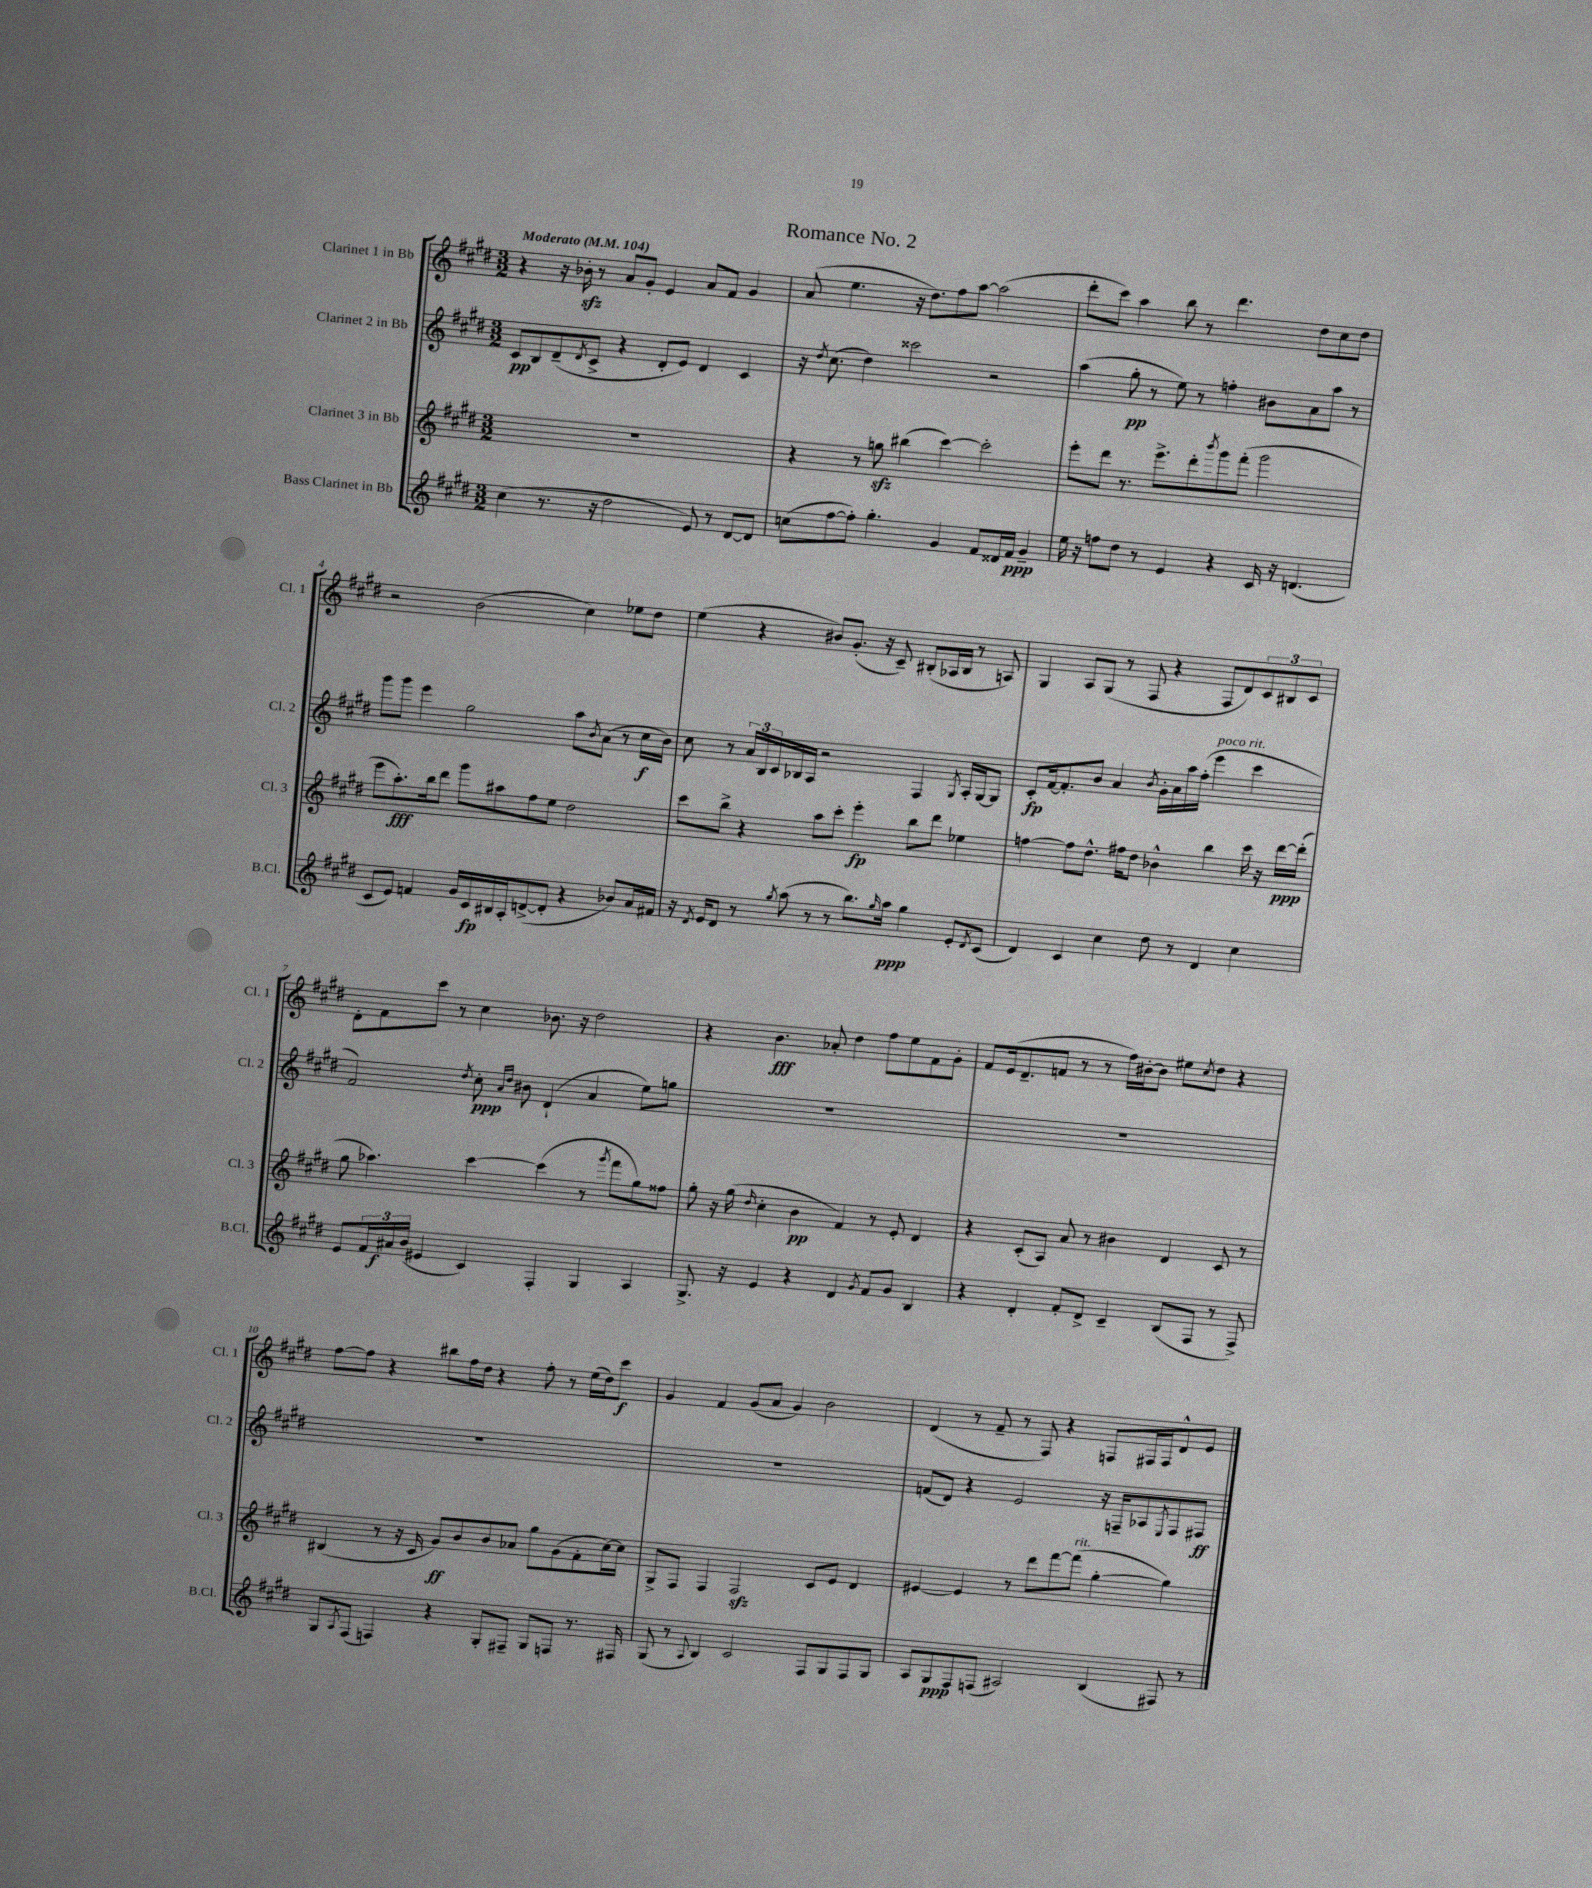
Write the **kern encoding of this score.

**kern	**kern	**kern	**kern
*staff4	*staff3	*staff2	*staff1
*clefG2	*clefG2	*clefG2	*clefG2
*k[f#c#g#d#]	*k[f#c#g#d#]	*k[f#c#g#d#]	*k[f#c#g#d#]
*M3/2	*M3/2	*M3/2	*M3/2
*MM104	*MM104	*MM104	*MM104
(4cc#	1.r	8c#	4r
.	.	8B	.
8.r	.	(8d#~	16r
.	.	.	16b-'
.	.	8qd#	.
.	.	8c#^	8r
16r	.	.	.
2dd#	.	4r	8a
.	.	.	8g#'
.	.	8d#'	4e
.	.	8e)	.
8e)	.	4d#	8a
8r	.	.	8f#
[8d#	.	4c#	4g#
8d#]	.	.	.
=	=	=	=
(8cc	4r	16r	(8a
.	.	8qdd#	.
.	.	(8.cc#	.
[8ff#	.	.	4.ee
8ff#'])	8r	4dd#)	.
4.gg#'	8gg	.	.
.	(4bb#	2ccc##	16r
.	.	.	8.dd#)
4g#	[4ccc#)	.	8ff#
.	.	.	[8aa
8f#	2ccc#']	2r	(2aa]
16d##	.	.	.
16f#	.	.	.
4g#~	.	.	.
=	=	=	=
16ee	8eee'	(4aa	8ddd#'
16r	.	.	.
8ff	8ddd#	.	8ccc#)
8dd#	8.r	8gg#'	4aa
8r	.	8r	.
.	8.eee^	.	.
4e	.	8ee)	8bb
.	8ddd#'	8r	8r
.	8qbbb	.	.
4r	8ggg#	4ff'	4.ddd#
.	(8fff#'	.	.
16c#	2ggg#	8b#	.
16r	.	.	.
(4.d	.	8a	8dd#
.	.	8aa	8cc#
.	.	8r	8dd#
=	=	=	=
8c#	8eee	8ggg#	2r
8e)	8.aa')	8ggg#	.
4f	.	4eee	.
.	16bb	.	.
.	8ddd#	.	.
16g#	8ggg#	2gg#	(2b
16c#	.	.	.
16B#	8aa#	.	.
16A'	.	.	.
([8d^	8ff#	.	.
8d']	8ee	.	.
4r	2dd#	8aa	4cc#)
.	.	8qb	.
.	.	(8a	.
8b-)	.	8r	8ee-
16a	.	16cc#	8dd#
16f#	.	16b)	.
=	=	=	=
16r	8ccc#	8cc#	(4ee
8qd#	.	.	.
16e	.	.	.
8d#	8bb^	8r	.
8r	4r	24a	4r
.	.	24B	.
.	.	24c#	.
8qgg#	.	.	.
(8aa	.	16B-	.
.	.	16A	.
8r	8aa	2r	8b#)
8r	8ccc#'	.	(8.g#'
8.bb)	4eee'	.	.
.	.	.	16r
.	.	.	8c#~)
16qqgg#	.	.	.
16aa	.	.	.
4gg#	8bb	4F#	(8B#'
.	8ddd#	.	16A-
.	.	.	16B#
.	.	8qG#	.
8e'	4ee-	16A'	8r
.	.	[16G#	.
8qd#	.	.	.
(8c#	.	8G#]	8A)
=	=	=	=
4d#)	[4ff	8c#'	4G#
.	.	[16f#	.
.	.	8.f#']	.
4c#	8ff]	.	8A
.	8.dd#^^	8b	(8G#
4cc#	.	4a	8r
.	16ff#	.	.
.	8dd#	.	8F#
.	.	8qb	.
8dd#	4b-^^	16g#'	4r
.	.	16a	.
8r	.	16aa	.
.	.	(16ff#'	.
4d#	4bb	4eee	8F#
.	.	.	8d#)
4cc#	16ccc#	4ccc#	12c#
.	16r	.	.
.	.	.	12B#
.	[16ddd#	.	.
.	.	.	12c#
.	(16ddd#']	.	.
=	=	=	=
8e	8gg#	2f#)	8d#'
24f#	4.aa-)	.	8f#
24a#	.	.	.
(24b	.	.	.
4e#	.	.	8ccc#
.	.	.	8r
.	.	8qdd#	.
4c#)	[4ccc#	8cc#'	4cc#
.	.	16qqa	.
.	.	16qqdd#	.
.	.	8b#	.
4F#'	(4ccc#]	(4d#`	8.b-
.	.	.	16r
4G#	8r	4a	2dd#
.	8qggg#	.	.
.	8fff#	.	.
4A	8gg#)	8ee)	.
.	8ff##	8gg	.
=	=	=	=
8.G#^	8gg#'	1.r	4r
.	16r	.	.
16r	(16gg#	.	.
.	16qqdd#	.	.
4e	4cc#'	.	4.b
4r	4b	.	.
.	.	.	8a-'
4d#	4f#)	.	4dd#
8qg#	.	.	.
8f#	8r	.	8ff#
8g#	8e'	.	8ee
4B	4d#	.	8f#
.	.	.	8g#'
=	=	=	=
4r	4r	1.r	8f#
.	.	.	(16e
.	.	.	8.d#~
4d#'	(8c#'	.	.
.	8A)	.	8f
8f#'	8a	.	8r
8d#^	8r	.	8r
4c#~	4b#	.	16ff#)
.	.	.	[16b#'
.	.	.	8b#]
(8B	4d#	.	8ee#
.	.	.	8qcc#
8F#	.	.	8dd#
8r	8c#	.	4r
8F#^)	8r	.	.
=	=	=	=
8G#	(4B#	1.r	[8ff#
8qA	.	.	.
(8F#	.	.	8ff#]
4F)	8r	.	4r
.	16r	.	.
.	16c#	.	.
4r	8g#)	.	8bb#
.	8b	.	16ff#
.	.	.	16dd#
8G#'	8b	.	4r
8F#~	8a-	.	.
8G#	8gg#	.	8ff#'
8F	(8g#	.	8r
8.r	8f#'	.	(16ee
.	.	.	16dd#)
.	[16cc#)	.	8ccc#
16F#	16cc#]	.	.
=	=	=	=
(8G#	8G#^	1.r	4g#
8r	8F#	.	.
8qqA	.	.	.
4B)	4F#	.	4f#
2c#	2F#	.	(8g#
.	.	.	8a
.	.	.	4g#)
8F#	8c#	.	2b
8G#	8e	.	.
8F#	4d#	.	.
8G#	.	.	.
=	=	=	=
8A	[4e#	(8f	(4d#
8G#	.	8d#)	.
8F#	4e#]	4r	8r
(8F	.	.	8f#~
2A#)	8r	2e	8r
.	8ddd#	.	8F#)
.	[8fff#	.	4r
.	(8fff#]	.	.
(4B	[4gg#'	16r	8F
.	.	16F~	.
.	.	8A-	16F#
.	.	.	16F#
.	.	8qE	.
8F#)	4gg#])	8F	8d#^^
8r	.	8F#	8e
==	==	==	==
*-	*-	*-	*-
